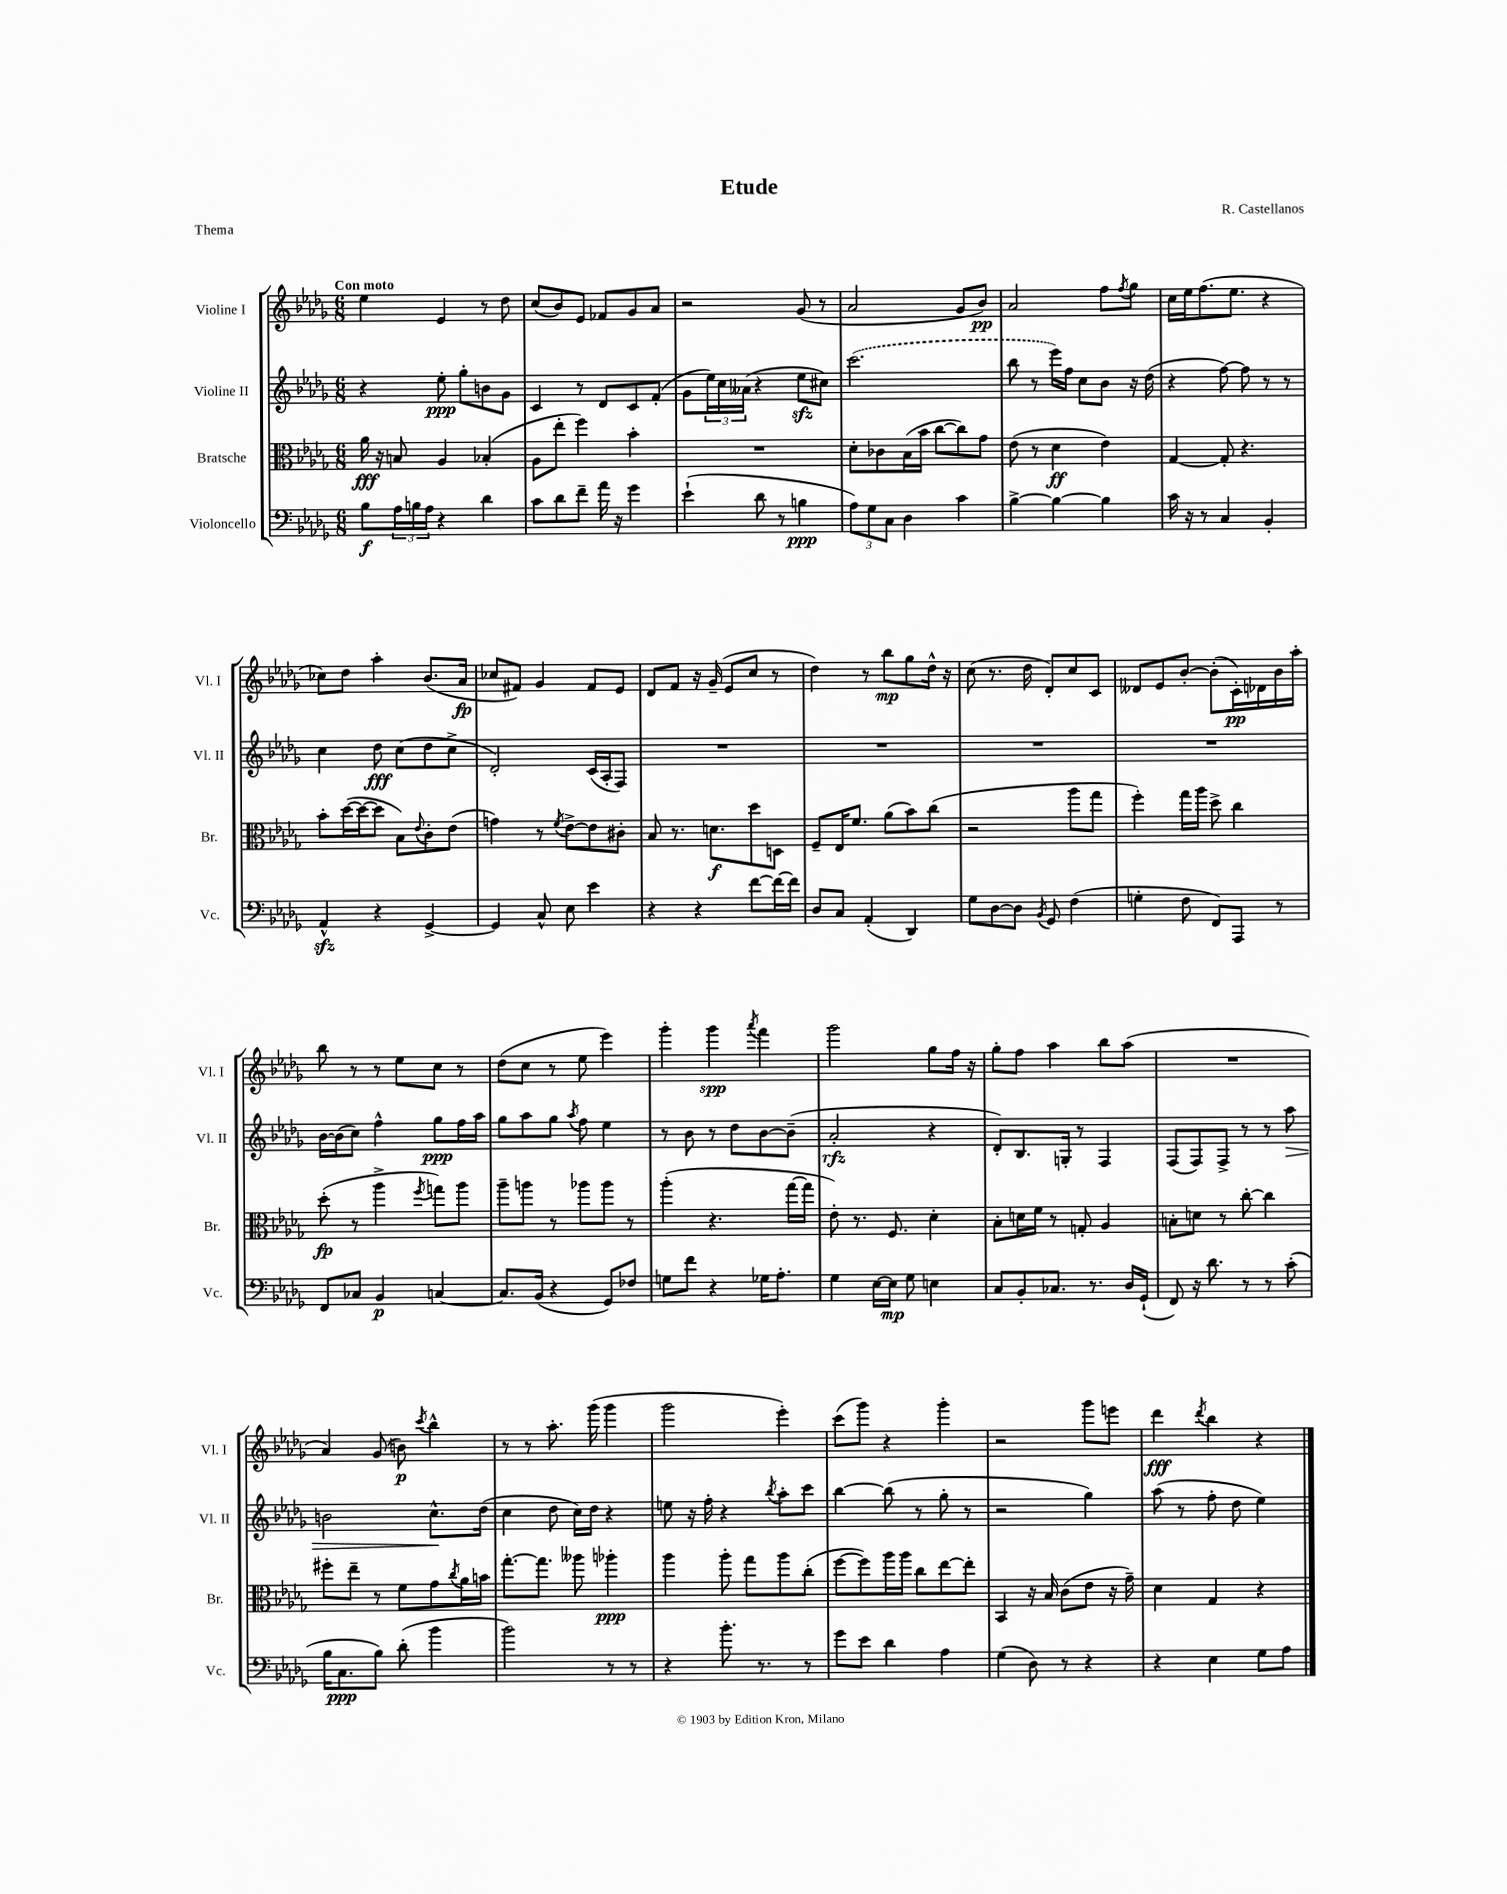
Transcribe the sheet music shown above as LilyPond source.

\header { title = "Etude" composer = "R. Castellanos" piece = "Thema" }
<<
\new StaffGroup <<
\new Staff = "s0" \with { instrumentName = "Violine I" shortInstrumentName = "Vl. I" } {
    \clef treble \key des \major \numericTimeSignature \time 6/8 \tempo "Con moto"
    ees''4 ees'4 r8 des''8 |
    c''8( bes'8) ees'8 fes'8 ges'8 aes'8 |
    r2 ges'8( r8 |
    aes'2 ges'8 bes'8\pp) |
    aes'2 f''8 \acciaccatura { f''8 } ges''8 |
    c''16 ees''16 f''8.( ees''8. r4 |
    ces''8) des''8 aes''4-. bes'8.( aes'16\fp |
    ces''8 fis'8) ges'4 fis'8 ees'8 |
    des'8 f'8 r16 ges'16--( ees'8 c''8 r8 |
    des''4) r8 bes''8\mp ges''8 des''16-^ r16 |
    c''8( r8. des''16 des'8-.) c''8 c'8 |
    deses'8 ees'8 bes'8~-. bes'8-.( c'16-.\pp) des'16 bes'16 aes''16-. |
    bes''8 r8 r8 ees''8 c''8 r8 |
    des''8( c''8 r8 ees''8 ees'''4) |
    ges'''4-. ges'''4\spp \acciaccatura { aes'''8 } f'''4 |
    ges'''2 ges''8 f''16 r16 |
    ges''8-. f''8 aes''4 bes''8 aes''8( |
    R2. |
    aes'4) ges'8( b'8\p) \acciaccatura { c'''8 } bes''4-^ |
    r8 r8 aes''8.-. ges'''16( ges'''4 |
    ges'''2 ees'''4-.) |
    c'''8( ges'''8) r4 ges'''4-. |
    r2 ges'''8 e'''8 |
    des'''4\fff \acciaccatura { des'''8 } bes''4 r4 \bar "|." |
}
\new Staff = "s1" \with { instrumentName = "Violine II" shortInstrumentName = "Vl. II" } {
    \clef treble \key des \major \numericTimeSignature \time 6/8
    r4 ees''8-.\ppp ges''8-. b'8 ges'8 |
    c'4 r8 des'8 c'8 f'8-.( |
    ges'8 \tuplet 3/2 { ees''16) c''16 aeses'16( } r4 ees''8\sfz cis''8) |
    \once \slurDashed c'''2.( |
    bes''8 r8 ees'''16) f''16 c''8 bes'8 r16 des''16( |
    r4 f''8~) f''8 r8 r8 |
    c''4 des''8\fff c''8( des''8 c''8-> |
    des'2-.) c'16( aes16-. f8) |
    R2. |
    R2. |
    R2. |
    R2. |
    bes'16~ bes'16( c''8) f''4-^ ges''8\ppp f''16 aes''16 |
    ges''8 aes''8 ges''8 \acciaccatura { aes''8 } f''8 ees''4 |
    r8 bes'8 r8 des''8 bes'8~ bes'8--( |
    aes'2-.\rfz r4 |
    des'8-.) bes8. g16-. r8 f4 |
    f8( f8) f8-> r8 r8 aes''8\> |
    b'2 c''8.-^\! des''16( |
    c''4 des''8 c''16) des''16 r4 |
    e''8 r16 f''16-. r4 \acciaccatura { bes''8 } aes''8-. c'''8 |
    bes''4~ bes''8( r8 ges''8-. r8 |
    r2 ges''4) |
    aes''8( r8 f''8-. des''8 ees''4) \bar "|." |
}
\new Staff = "s2" \with { instrumentName = "Bratsche" shortInstrumentName = "Br." } {
    \clef alto \key des \major \numericTimeSignature \time 6/8
    aes'16\fff r16 b8 aes4 bes4-.( |
    aes8 ees''8-. f''4) bes'4-. |
    R2. |
    des'8-. ces'8 bes16( bes'16 c''8~ c''8) ges'8 |
    ees'8( r8 des'4\ff ees'4) |
    ges4~ ges8-. r4. |
    bes'8-. des''16~( des''16~ des''8 bes8) \appoggiatura { ees'8 } c'8-. ees'8( |
    g'4) r8 \acciaccatura { f'8 } ees'8~-> ees'8 cis'8-. |
    bes8 r8. d'8.\f des''8 d8 |
    f8-- ees16 f'8. aes'8( bes'8) c''8( |
    r2 aes''8 ges''8 |
    f''4-.) ges''16 aes''16 des''8-> c''4 |
    des''8-.\fp( r8 aes''4-> \acciaccatura { f''8 } g''8) aes''8 |
    aes''8-- a''8 r8 aes''8 aes''8 r8 |
    aes''4-.( r4. ges''16~ ges''16 |
    ees'8-.) r8. f8. des'4-. |
    bes8-. d'16 f'16 r8 g8-. aes4 |
    b8-. d'8 r8 c''8~-. c''4 |
    fis''8-. ees''8-- r8 f'8 ges'8 \acciaccatura { c''8 } aes'16 b'16 |
    ges''8.~-. ges''8. aeses''8 aes''4-.\ppp |
    aes''4 aes''8-. ges''8 aes''8 c''8-.( |
    f''8~ f''8) aes''16 aes''16 c''8 ees''8~ ees''8-. |
    bes,4 r16 bes16 c'8( ees'8 r16 ges'16--) |
    des'4 ges4 r4 \bar "|." |
}
\new Staff = "s3" \with { instrumentName = "Violoncello" shortInstrumentName = "Vc." } {
    \clef bass \key des \major \numericTimeSignature \time 6/8
    bes8\f \tuplet 3/2 { aes16 b16 aes16 } r4 des'4 |
    c'8 des'8 f'8-- aes'16 r16 ges'4 |
    ees'4-!( des'8 r8 b4\ppp |
    \tuplet 3/2 { aes8) ges8 c8 } des4 c'4 |
    bes4~-> bes4~ bes4 |
    c'16 r16 r8 c4 bes,4-. |
    aes,4-^\sfz r4 ges,4~-> |
    ges,4 c8-^ ees8 ees'4 |
    r4 r4 f'8~ f'16~ f'16 |
    des8 c8 aes,4-.( des,4) |
    ges8 des8~ des8 \acciaccatura { bes,8 } ges,8 f4( |
    g4-. f8 f,8) aes,,8 r8 |
    f,8 ces8 bes,4\p c4~ |
    c8. bes,16( r4 ges,8) fes8 |
    g8 f'8 r4 ges16 aes8.-. |
    ges4 ees16~ ees16\mp ges8 e4 |
    c8 bes,8-. ces8. r8. des16 ges,16-!( |
    f,8) r16 des'8. r8 r8 c'8-.( |
    bes16 c8.\ppp bes8) des'8-.( bes'4 |
    bes'2) r8 r8 |
    r4 bes'8.-. r8. r8 |
    ges'8 ees'8 des'4 aes4 |
    ges4( des8) r8 r4 |
    r4 ees4 ges8 aes8 \bar "|." |
}
>>
>>
\layout { \context { \Score \remove "Bar_number_engraver" } }
